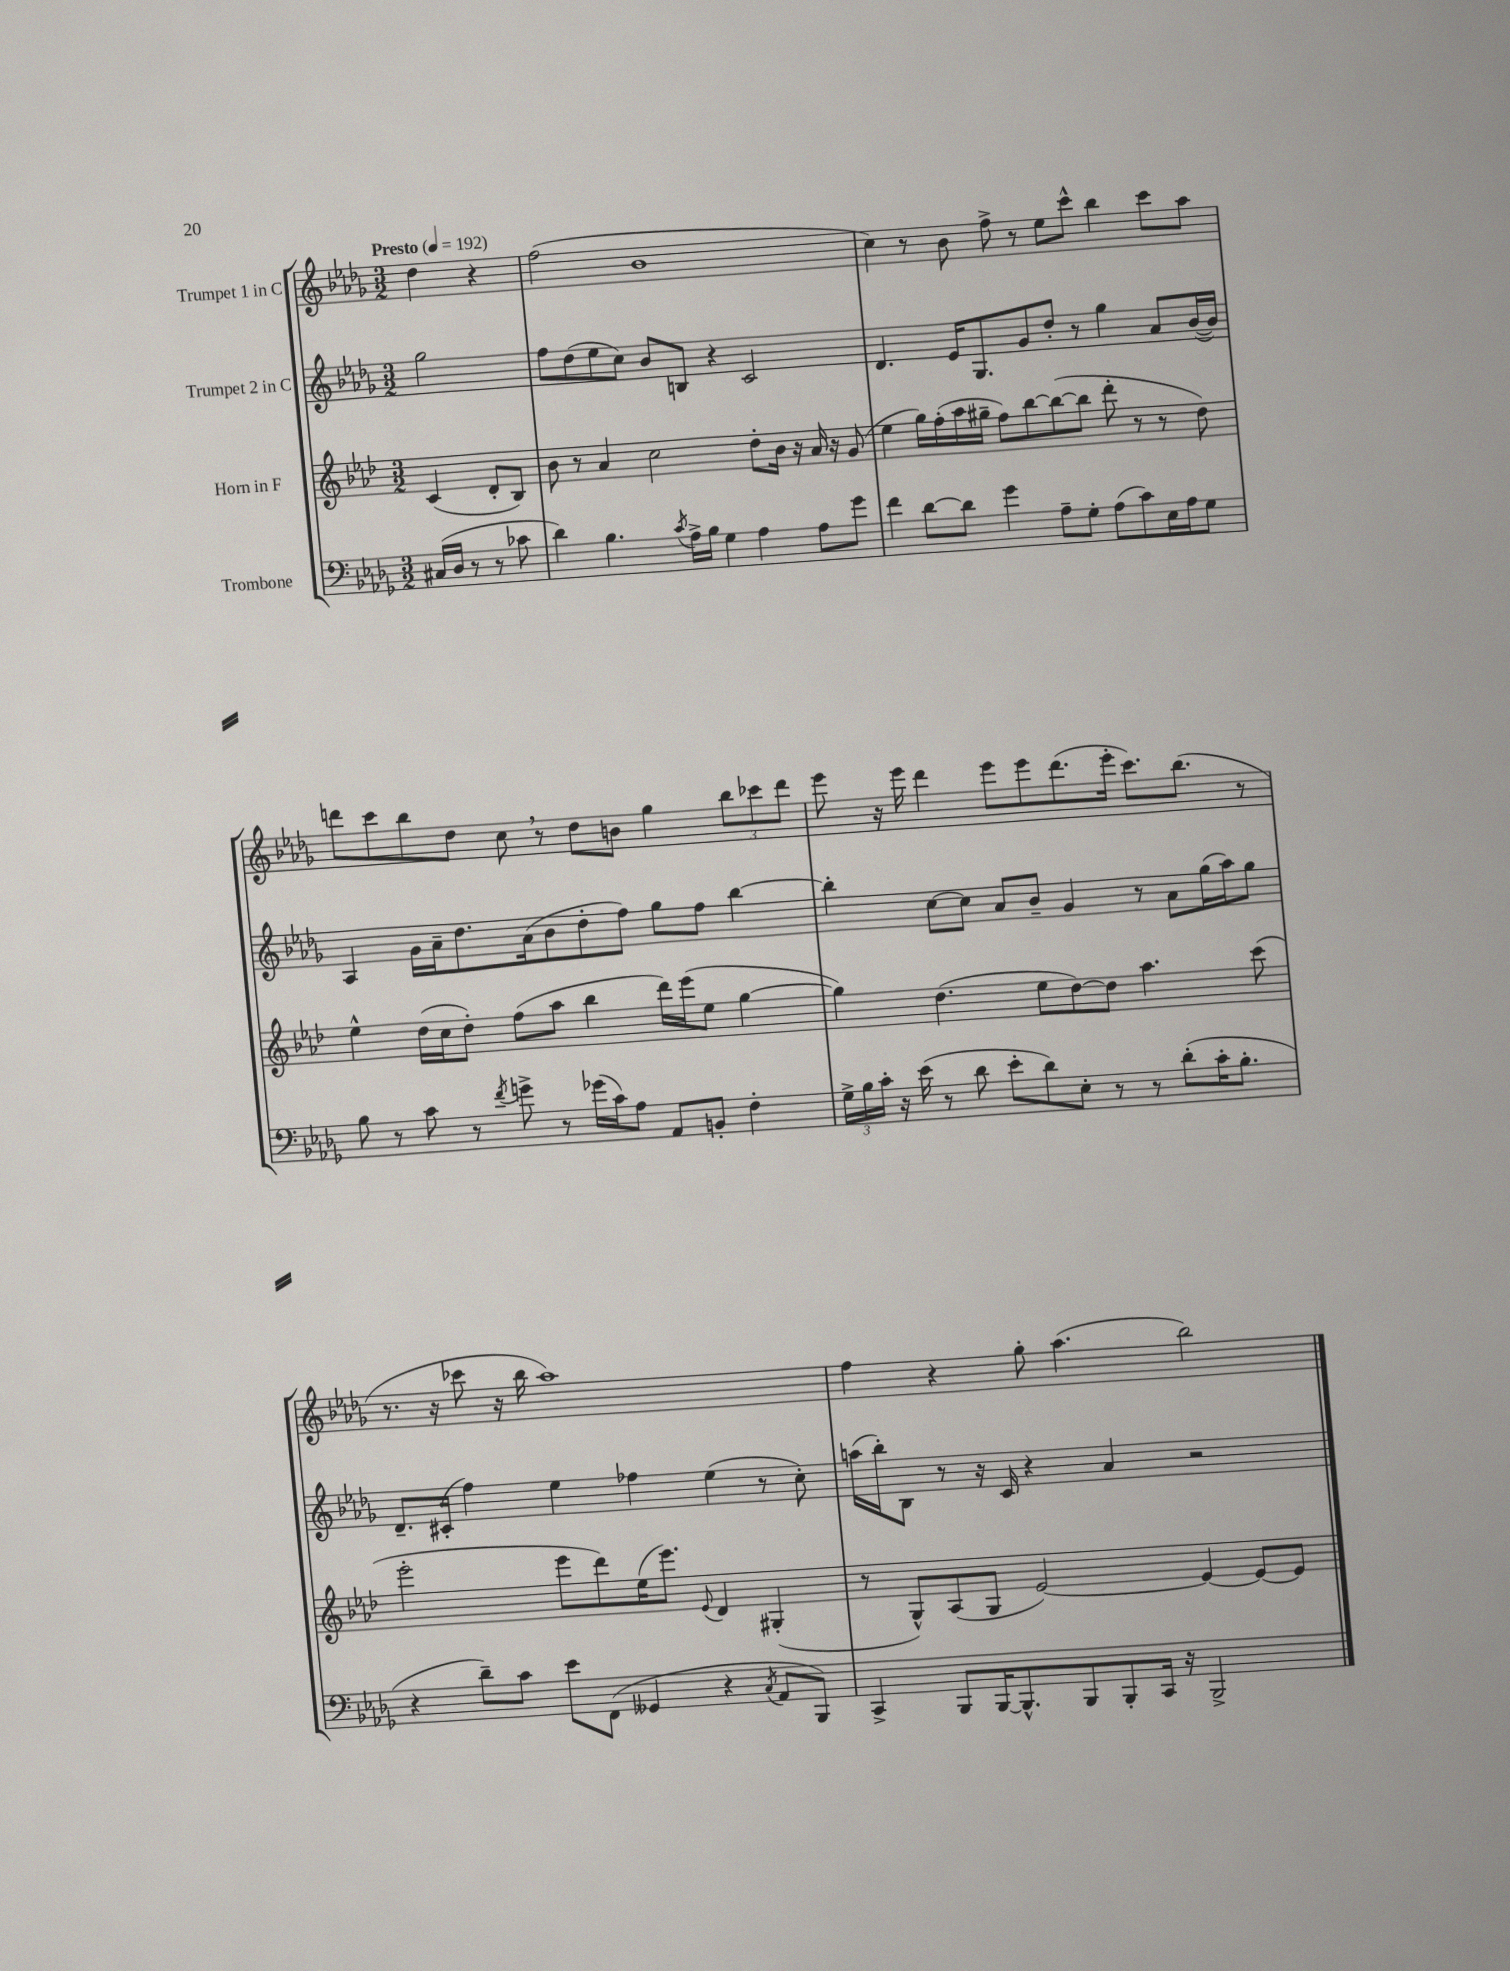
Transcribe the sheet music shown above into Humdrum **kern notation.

**kern	**kern	**kern	**kern
*staff4	*staff3	*staff2	*staff1
*clefF4	*clefG2	*clefG2	*clefG2
*k[b-e-a-d-g-]	*k[b-e-a-d-]	*k[b-e-a-d-g-]	*k[b-e-a-d-g-]
*M3/2	*M3/2	*M3/2	*M3/2
*MM192	*MM192	*MM192	*MM192
(16C#/LL	(4c/	2gg-\	4dd-\
16D-/JJ	.	.	.
8r	.	.	.
8r	8d-'/L	.	4r
8c-\	8B-/J)	.	.
=	=	=	=
4d-\)	8b-\	8ff\L	(2ff\
.	8r	(8dd-\	.
4.B-\	4a-/	8ee-\	.
.	.	8cc\J)	.
.	2cc\	8b-/L	1b-
8qc/	.	.	.
16A-^\LL	.	8B/J	.
16B-\JJ	.	.	.
4G-\	.	4r	.
4A-\	8dd-'\L	2c/	.
.	16b-\Jk	.	.
.	16r	.	.
8A-\L	16a-/	.	.
.	16r	.	.
8g-\J	(8g/	.	.
=	=	=	=
4f\	4ee-\	4.d-/	4cc\)
[8d-\L	16gg\LL)	.	8r
.	(16ff'\	.	.
8d-\]J	16aa-\	16e-/LK	8b-\
.	16gg#~\JJ	8.G-/	.
4g-\	8ff\L)	.	8ff^\
.	[8bb-\	8g-/	8r
8A-~\L	(8bb-\_	8dd-'/J	8ee-\L
8G-'\J	8bb-\]J	8r	8ccc^^\J
(8A-\L	8ddd-'\	4gg-\	4bb-\
8c\)	8r	.	.
16E-\L	8r	8a-/L	8ccc\L
16A-\J	.	.	.
8G-\J	8dd-\)	([16b-/L	8aa-\J
.	.	16b-/]JJ)	.
=	=	=	=
8B-\	4ee-^^\	4A-/	8ddd\L
8r	.	.	8ccc\
8c\	(16dd-\LL	16g-\LL	8bb-\
.	16cc\J	16a-~\J	.
8r	8dd-'\J)	8.dd-\	8dd-\J
8qf/	.	.	.
8g^\	(8ff\L	.	8cc\
.	.	(16a-\k	.
8r	8aa-\J	8b-\	8r
(16g-\LL	4bb-\	8dd-'\	8dd-\L
16c\J)	.	.	.
8A-\J	.	8ff\J)	8b\J
8AA-/L	16ddd-\LL)	8gg-\L	4gg-\
.	(16eee-\J	.	.
8BB'/J	8ee-\J	8ff\J	.
4F'\	[4gg\	[4bb-\	12bb-\L
.	.	.	12ccc-\
.	.	.	12ddd\J
=	=	=	=
24G-^\LL	4gg\])	4bb-'\]	8eee-\
24B-\	.	.	.
24c'\JJ	.	.	.
16r	.	.	16r
(16e-\	.	.	16eee-\
8r	(4.dd-\	[8cc\L	4ddd-\
8d-\	.	8cc\]J	.
8e-'\L	.	8a-/L	8eee-\L
8d-\)	8ee-\L	8b-~/J	8eee-\
8E-'\J	[8dd-\)	4g-/	(8.ddd-\
8r	8dd-\]J	.	.
.	.	.	16eee-'\Jk
8r	4.aa-\	8r	8.ccc\L)
(8d-'\L	.	8a-\L	.
.	.	.	(8.bb-\J
16c'\K	.	(16gg-\L	.
8.B-'\J	.	16aa-\J)	.
.	(8ccc\	8gg-\J	8r
=	=	=	=
4r	2eee-'\	8.d-~/L	8.r
.	.	(16c#'/Jk	16r
8d-~\L)	.	4ff\)	8ccc-\
8c\J	.	.	16r
.	.	.	16bb-\
8e-\L	8eee-\L	4ee-\	1aa-)
(8FF\J	8ddd-\)	.	.
4GG--/	(16ee-\K	4ff-\	.
.	8.eee-\J)	.	.
.	8qqe-/	.	.
4r	4d-/	(4ee-\	.
8qC/	.	.	.
8AA-/L	(4G#'/	8r	.
8BBB-/J)	.	8cc'\)	.
=	=	=	=
4CC^/	8r	(16aa\LL	4ff\
.	.	16bb-'\J)	.
.	8G^^/L)	8B-\J	.
8BBB-/L	(8A-/	8r	4r
[16BBB-/K	8G/J	16r	.
8.BBB-^^/]	.	16c/	.
.	[2e-/)	4r	8gg-'\
8BBB-/	.	.	(4.aa-\
8BBB-'/	.	4a-/	.
16CC/Jk	.	.	.
16r	.	.	.
2BBB-^/	4e-/_	2r	2bb-\)
.	8e-/_L	.	.
.	8e-/]J	.	.
==	==	==	==
*-	*-	*-	*-
